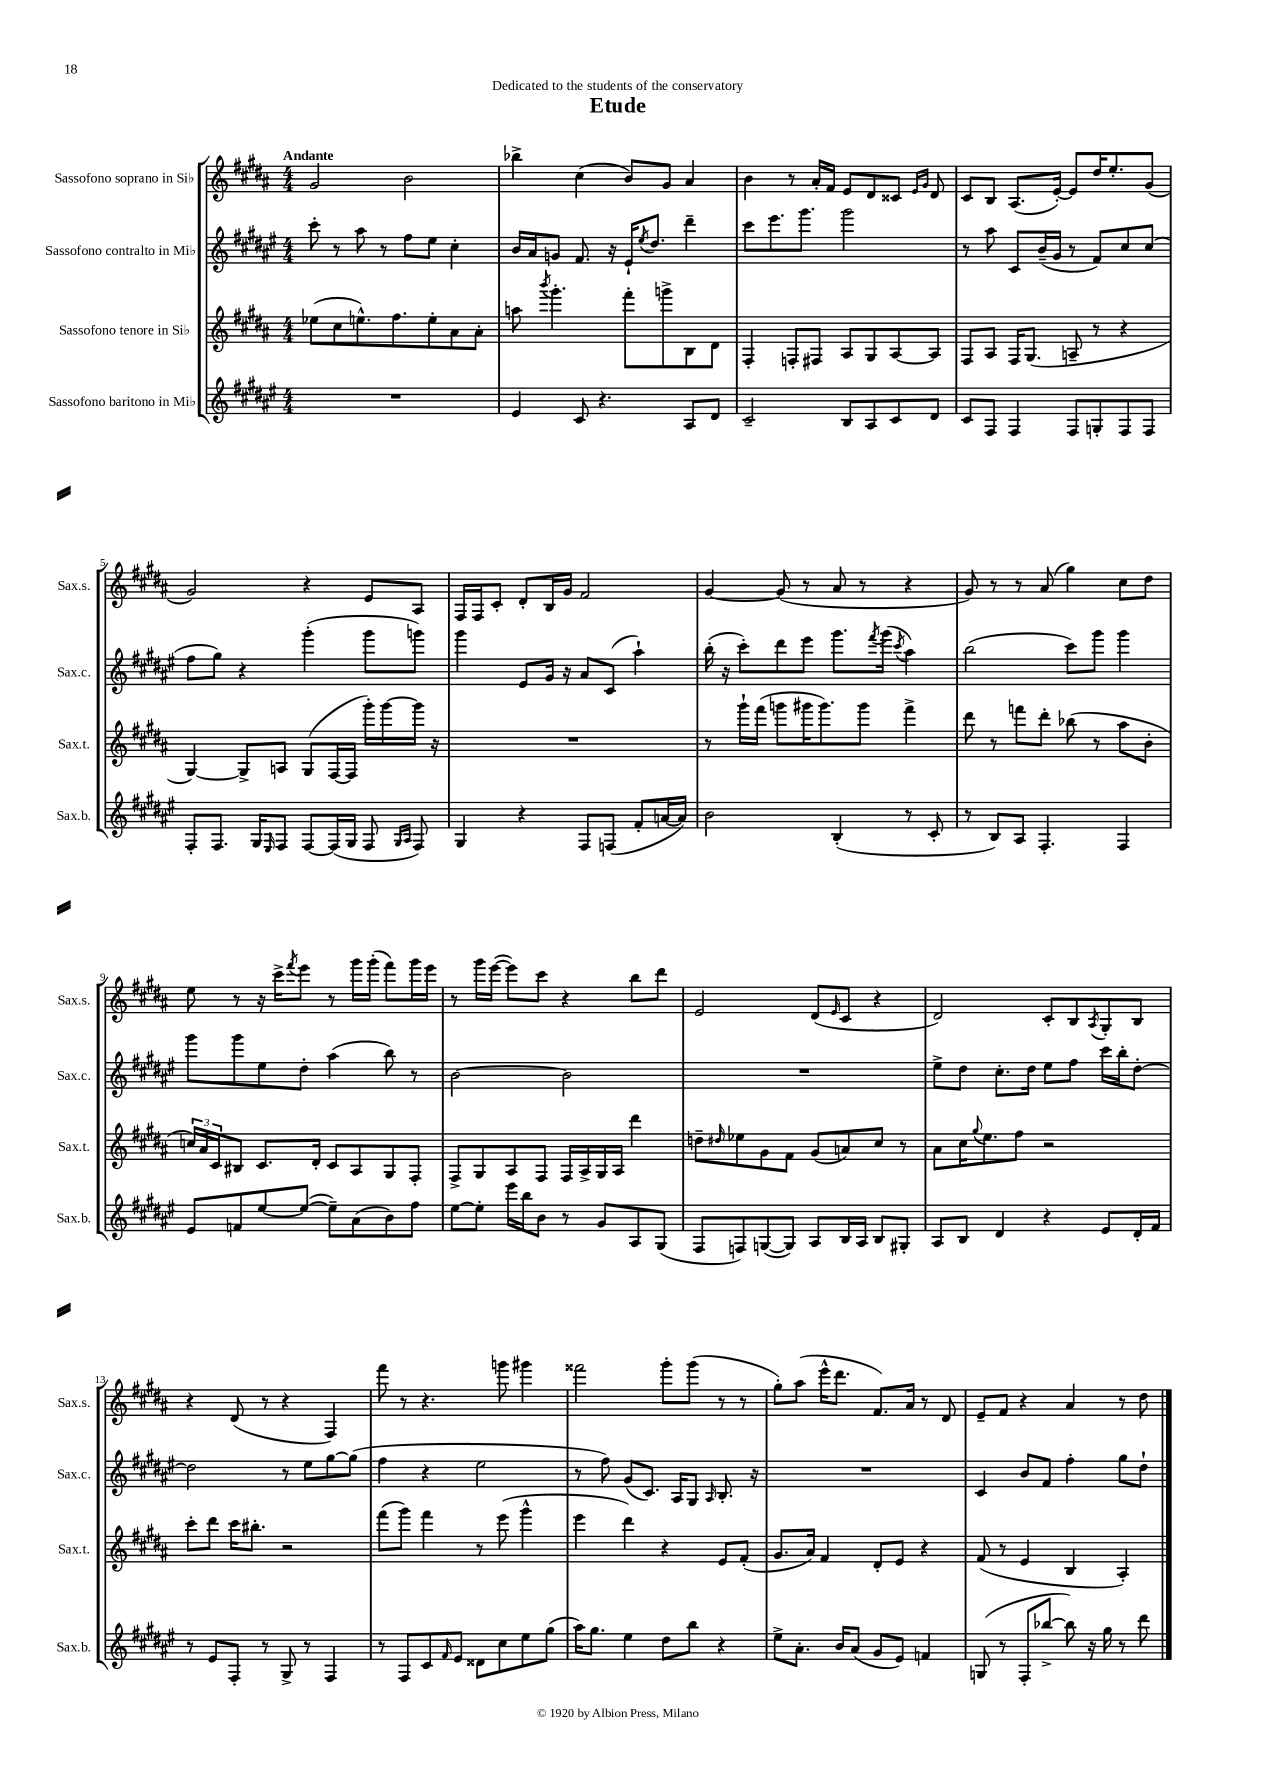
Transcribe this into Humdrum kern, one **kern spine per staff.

**kern	**kern	**kern	**kern
*part4	*part3	*part2	*part1
*staff4	*staff3	*staff2	*staff1
*I"Sassofono baritono in Mi♭	*I"Sassofono tenore in Si♭	*I"Sassofono contralto in Mi♭	*I"Sassofono soprano in Si♭
*I'Sax.b.	*I'Sax.t.	*I'Sax.c.	*I'Sax.s.
*clefG2	*clefG2	*clefG2	*clefG2
*k[f#c#g#d#a#e#]	*k[f#c#g#d#a#]	*k[f#c#g#d#a#e#]	*k[f#c#g#d#a#]
*M4/4	*M4/4	*M4/4	*M4/4
=1	=1	=1	=1
!	!	!	!LO:TX:a:B:t=Andante
1r	(8ee-X\L	8ccc#'\	2g#/
.	8cc#\	8r	.
.	8.een^^\)	8aa#\	.
.	.	8r	.
.	8.ff#\	.	.
.	.	8ff#\L	2b\
.	8ee'\	8ee#\J	.
.	8a#\	4cc#'\	.
.	8a#'\J	.	.
=2	=2	=2	=2
4e#/	8aan\	16b/LL	4bb-X^\
.	.	16a#/J	.
.	8qbbb/	.	.
.	4.ggg#'\	8gn/J	.
8c#/	.	8.f#/	(4cc#\
4.r	.	.	.
.	.	16r	.
.	8fff#'\L	16e#`/KL	8b/L)
.	.	8qee#/	.
.	.	8.dd#/J	.
.	8gggn^\	.	8g#/J
8A#/L	8B\	4ddd#~\	4a#/
8d#/J	8d#\J	.	.
=3	=3	=3	=3
2c#~/	4F#'/	8ccc#\L	4b\
.	.	8.eee#\	.
.	8Fn'/L	.	8r
.	.	8.ggg#\J	.
.	8F#X/J	.	16a#'/LL
.	.	.	16f#/JJ
8B/L	8A#/L	2ggg#\	8e/L
8A#/	8G#/	.	8d#/
8c#/	[8A#/	.	8c##X/J
.	.	.	16qqe/LL
.	.	.	16qqg#/JJ
8d#/J	8A#/J]	.	8d#/
=4	=4	=4	=4
8c#/L	8F#/L	8r	8c#/L
8F#/J	8A#/J	8aa#\	8B/J
4F#/	16F#/KL	8c#/L	(8.A#/L
.	(8.G#/J	.	.
.	.	(16b~/L	.
.	.	16g#/JJ	[16e'/Jk)
8F#/L	8An~/	8r	8e/L]
8Gn'/	8r	8f#/L)	16dd#/K
.	.	.	8.ee'/
8F#/	4r	8cc#/	.
8F#/J	.	(8cc#/J	(8g#/J
!!LO:LB:g=z
=5	=5	=5	=5
8F#'/L	[4G#/)	8ff#\L	2g#/)
8.F#/J	.	8gg#\J)	.
.	8G#^/L]	4r	.
16G#/KL	.	.	.
16qqE#/	.	.	.
8F#/J	8An/J	.	.
[8F#/L	(8G#/L	(4ggg#'\	4r
(16F#/L]	[16F#/L	.	.
16G#/JJ	16F#/JJ]	.	.
8F#/	16ggg#'\LL)	8ggg#\L	8e/L
.	[16ggg#\	.	.
16qqG#/LL	.	.	.
16qqA#/JJ	.	.	.
8F#/)	16ggg#\JJ]	8gggn\J)	8A#/J
.	16r	.	.
=6	=6	=6	=6
4G#/	1r	4ggg#\	16F#/LL
.	.	.	16F#/J
.	.	.	8c#'/J
4r	.	8e#/L	8d#'/L
.	.	16g#/Jk	16B/L
.	.	16r	16g#/JJ
8F#/L	.	8a#/L	2f#/
(8Fn/J	.	(8c#/J	.
8f#'/L	.	4aa#`\)	.
[16an/L	.	.	.
16a/JJ])	.	.	.
=7	=7	=7	=7
2b\	8r	(16bb'\	[4g#/
.	.	16r	.
.	16ggg#`\LL	8ccc#'\L)	.
.	(16fff#\JJ	.	.
.	8gggn\L	8ddd#\	(8g#/]
.	16ggg#X\K	8eee#\J	8r
.	8.ggg#\)	.	.
(4B'/	.	8.ggg#\L	8a#/
.	8ggg#\J	.	8r
.	.	8qfff#/	.
.	.	(16ggg#\Jk	.
.	.	8qccc#/	.
8r	4fff#^\	4aa#\)	4r
8c#'/	.	.	.
=8	=8	=8	=8
8r	8ddd#\	(2bb\	8g#/)
8B/L)	8r	.	8r
8A#/J	8fffn\L	.	8r
4.F#'/	8ddd#'\J	.	(8a#/
.	(8bb-X\	8ccc#\L)	4gg#\)
.	8r	8ggg#\J	.
4F#/	8aa#\L	4ggg#\	8cc#\L
.	8b'\J	.	8dd#\J
!!LO:LB:g=z
=9	=9	=9	=9
8e#/L	24ccn/LL)	8ggg#\L	8ee\
.	24a#/	.	.
.	24c#/J	.	.
8fn/	8B#X/J	8ggg#\	8r
[8ee#/	8.c#/L	8ee#\	16r
.	.	.	16ccc#^\KL
.	.	.	8qfff#/
(8ee#/J_	.	8dd#'\J	8eee\J
.	16d#'/Jk	.	.
8ee#~\L])	8c#/L	(4aa#\	8r
(8a#\	8A#/	.	16ggg#\LL
.	.	.	(16ggg#'\JJ
8b\)	8G#/	8bb\)	8fff#\L)
8ff#\J	8F#'/J	8r	16ggg#\L
.	.	.	16eee\JJ
=10	=10	=10	=10
[8ee#\L	8F#^/L	[2b\	8r
8ee#'\J]	8G#/	.	16ggg#\LL
.	.	.	([16eee\JJ
16eee#\LL	8A#/	.	8eee\L])
16bb\J	.	.	.
8b\J	8F#/J	.	8ccc#\J
8r	16F#/LL	2b\]	4r
.	16A#^/	.	.
8g#/L	16G#/	.	.
.	16A#/JJ	.	.
8A#/	4ddd#\	.	8bb\L
(8G#/J	.	.	8ddd#\J
=11	=11	=11	=11
8F#/L	8ddn~\L	1r	2e/
.	16qqdd#X/	.	.
8Fn/)	8ee-X\	.	.
([8Gn/	8g#\	.	.
8G/J])	8f#\J	.	.
8A#/L	(8g#/L	.	(8d#/L
.	.	.	16qqe/
16B/L	8an/)	.	8c#/J
16A#/JJ	.	.	.
8B/L	8cc#/J	.	4r
8G#X'/J	8r	.	.
=12	=12	=12	=12
8A#/L	8a#\L	8ee#^\L	2d#/)
8B/J	16cc#\K	8dd#\J	.
.	8qqgg#/	.	.
.	8.ee\	.	.
4d#/	.	8.cc#'\L	.
.	8ff#\J	.	.
.	.	16dd#\Jk	.
4r	2r	8ee#\L	8c#'/L
.	.	8ff#\J	8B/
.	.	.	8qA#/
8e#/L	.	16ccc#\LL	8G#'/
.	.	16bb'\J	.
16d#'/L	.	[8dd#'\J	8B/J
16f#/JJ	.	.	.
!!LO:LB:g=z
=13	=13	=13	=13
8r	8ccc#'\L	2dd#\]	4r
8e#/L	8ddd#\J	.	.
8F#'/J	16ccc#\KL	.	(8d#/
.	8.bb#X'\J	.	.
8r	.	.	8r
8G#^/	2r	8r	4r
8r	.	8ee#\L	.
4F#/	.	[8gg#\	4F#/)
.	.	(8gg#\J]	.
=14	=14	=14	=14
8r	(8fff#\L	4ff#\	8fff#\
8F#/L	8ggg#\J)	.	8r
8c#/	4fff#\	4r	4.r
16qqf#/	.	.	.
8e#/J	.	.	.
8d##X\L	8r	2ee#\	.
8cc#\	(8eee\	.	8gggn\
8ee#\	4ggg#^^\	.	4ggg#X\
(8gg#\J	.	.	.
=15	=15	=15	=15
16aa#\KL)	4eee\	8r	2fff##X\
8.gg#\J	.	.	.
.	.	8ff#\)	.
4ee#\	4ddd#\)	(8g#/L	.
.	.	8.c#/J)	.
8dd#\L	4r	.	8ggg#'\L
.	.	16A#/KL	.
8bb\J	.	8G#/J	(8ggg#\J
.	.	16qqA#/	.
4r	8e/L	8.B'/	8r
.	(8f#'/J	.	8r
.	.	16r	.
=16	=16	=16	=16
8ee#^\L	8.g#/L	1r	8gg#'\L)
8.a#'\J	.	.	(8aa#\J
.	16a#/Jk)	.	.
.	4f#/	.	16eee^^\KL
16b/KL	.	.	8.ddd#\J
(8a#/J	.	.	.
8g#/L	8d#'/L	.	8.f#/L)
8e#/J)	8e/J	.	.
.	.	.	16a#/Jk
4fn/	4r	.	8r
.	.	.	8d#/
=17	=17	=17	=17
(8Gn/	(8f#/	4c#/	8e~/L
8r	8r	.	8f#/J
8F#'/L	4e/	8b/L	4r
[8bb-X^/J	.	8f#/J	.
8bb-\])	4B/	4ff#'\	4a#/
16r	.	.	.
16gg#\	.	.	.
8r	4A#'/)	8gg#\L	8r
8ddd#\	.	8dd#`\J	8dd#\
==	==	==	==
*-	*-	*-	*-
